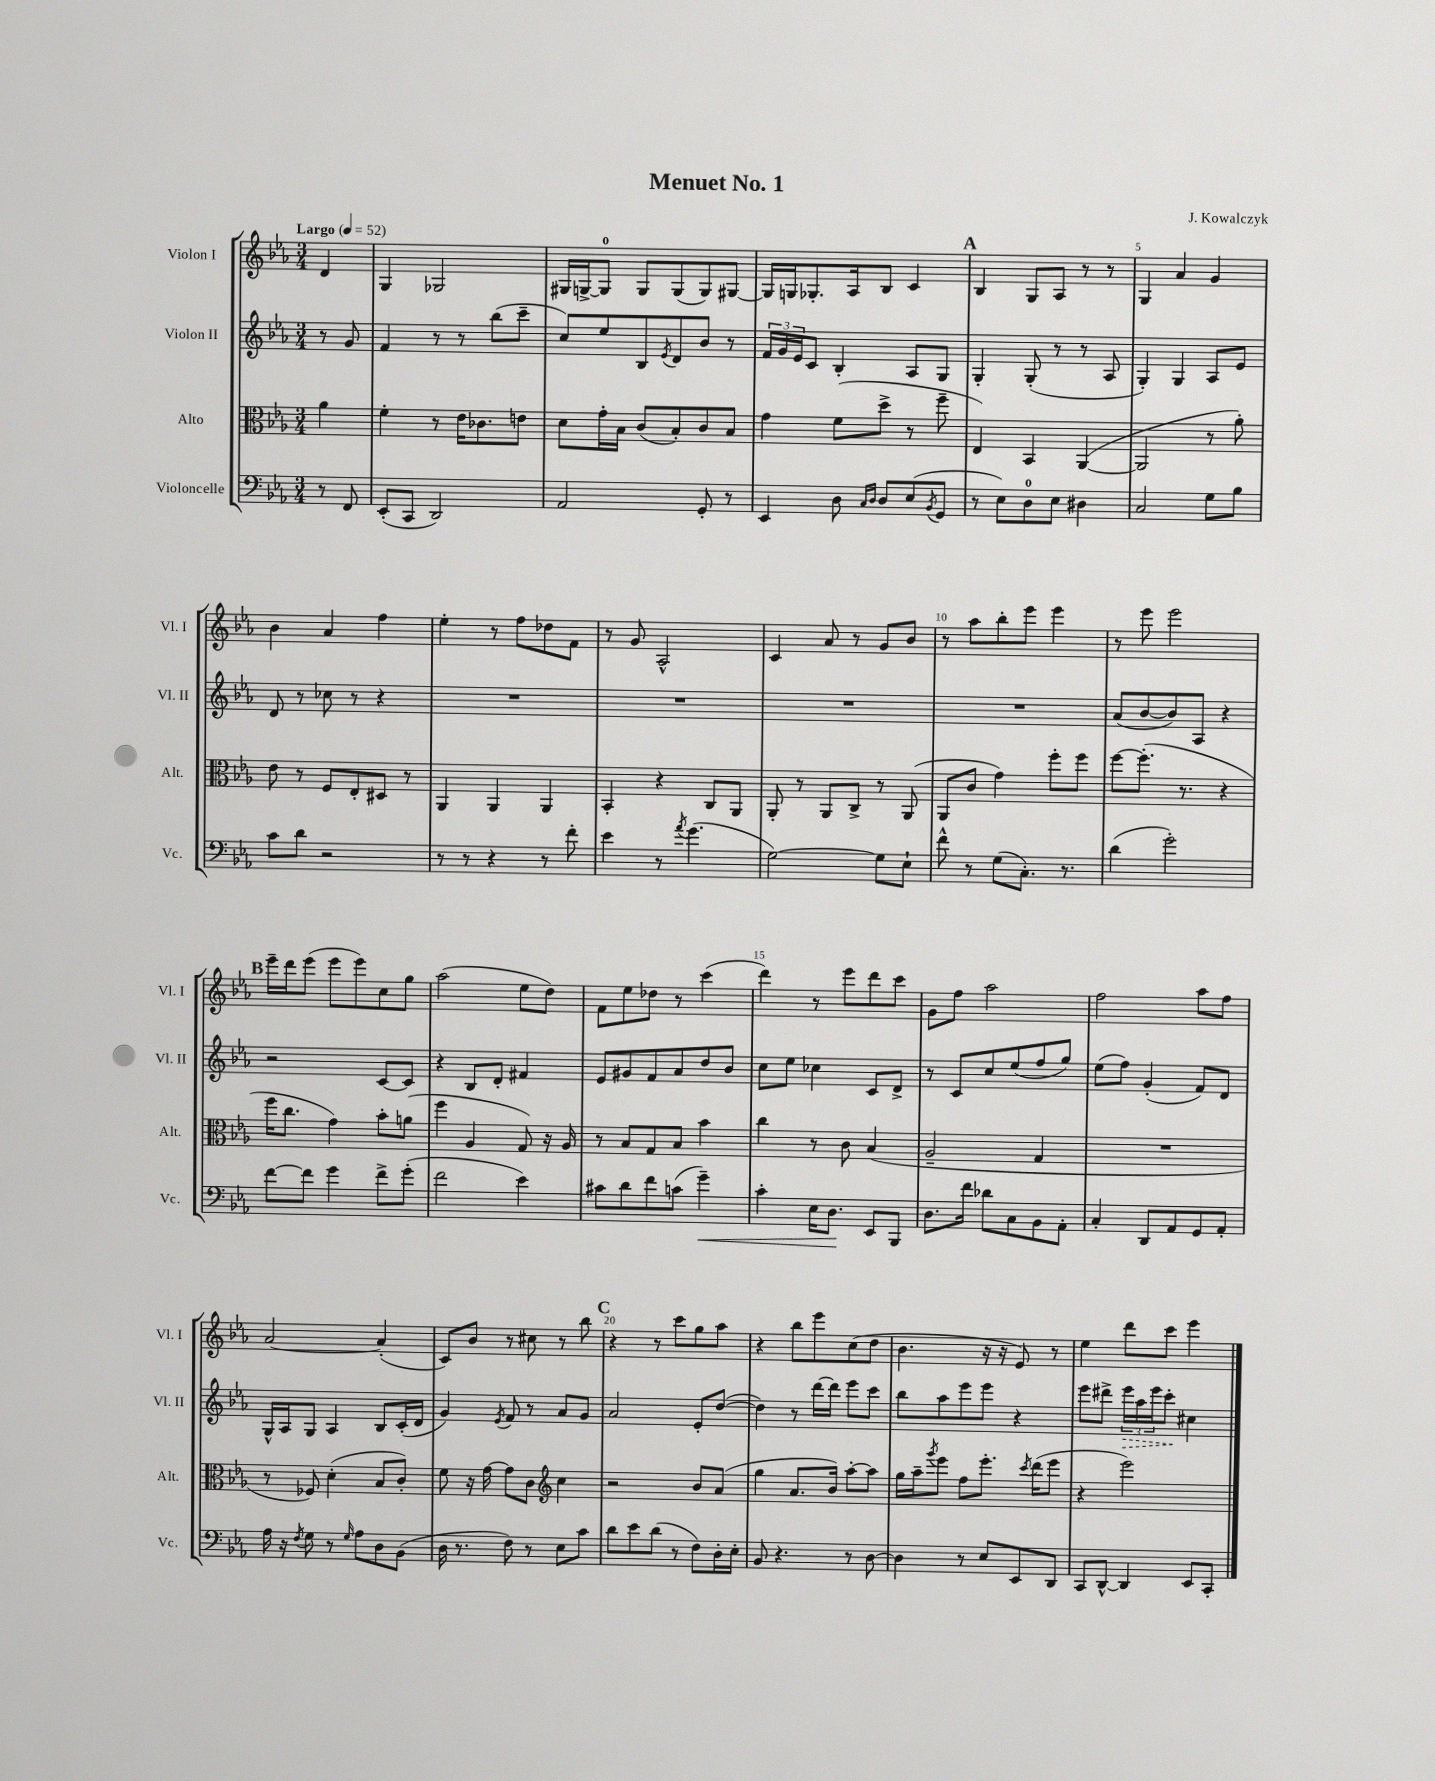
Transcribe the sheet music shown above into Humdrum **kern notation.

**kern	**kern	**kern	**kern
*staff4	*staff3	*staff2	*staff1
*clefF4	*clefC3	*clefG2	*clefG2
*k[b-e-a-]	*k[b-e-a-]	*k[b-e-a-]	*k[b-e-a-]
*M3/4	*M3/4	*M3/4	*M3/4
*MM52	*MM52	*MM52	*MM52
8r	4a-	8r	4d
8FF	.	8g	.
=	=	=	=
(8EE-'	4f'	4f	4G
8CC	.	.	.
2DD)	8r	8r	2G-
.	16e-	8r	.
.	8.c-	.	.
.	.	(8bb-	.
.	8e	8ccc~	.
=	=	=	=
2AA-	8d	8cc)	16G#
.	.	.	[16G^
.	16g'	8ee-	8G]
.	16B-	.	.
.	(8c	8B-	8G
.	.	8qe-	.
.	8B-')	8d	(8G
8GG'	8c	8b-	8G)
8r	8B-	8r	[8G#
=	=	=	=
4EE-	4g	24f	16G#]
.	.	24g	.
.	.	.	16G
.	.	24e-	.
.	.	8c	8.G-'
8D	(8f	4B-'	.
.	.	.	16A-
16qqC	.	.	.
16qqD	.	.	.
8D	8dd^	.	8B-
(8E-	8r	8A-	4c
8qBB-	.	.	.
8GG	8ff~	8G	.
=	=	=	=
8r	4E-)	4G'	4B-
8E-)	.	.	.
8D	4BB-	(8G'	8G
8E-	.	8r	8A-
4D#	([4AA-	8r	8r
.	.	8A-	8r
=	=	=	=
2C	2AA-]	4G')	4G
.	.	4G	4a-
8G	8r	8A-	4g
8B-	8a-')	8e-	.
=	=	=	=
8c	8e-	8d	4b-
8d	8r	8r	.
2r	8F	8cc-	4a-
.	8E-'	8r	.
.	8D#	4r	4ff
.	8r	.	.
=	=	=	=
8r	4AA-	2.r	4ee-'
8r	.	.	.
4r	4AA-	.	8r
.	.	.	8ff
8r	4AA-	.	8dd-
8f'	.	.	8f
=	=	=	=
4e-	4BB-'	2.r	8r
.	.	.	8g
8r	4r	.	2A-^^
8qa-	.	.	.
(4.g	.	.	.
.	8C	.	.
.	8AA-	.	.
=	=	=	=
[2G)	8AA-'	2.r	4c
.	8r	.	.
.	8AA-	.	8a-
.	8C^	.	8r
8G]	8r	.	8g
8E-`	(8AA-	.	8b-
=	=	=	=
8f^^	8AA-	2.r	8r
8r	8c	.	8aa-
(8G	4g)	.	8bb-'
8.C')	.	.	8eee-
.	8ff'	.	4eee-
8.r	.	.	.
.	8ff	.	.
=	=	=	=
(4d	[8ff	(8a-	8r
.	(8.ff']	[8b-	8eee-
2g')	.	8b-])	2eee-
.	8.r	.	.
.	.	8A-	.
.	4r	4r	.
=	=	=	=
[8f	16ff	2r	16eee-~
.	8.cc	.	16ddd
8f]	.	.	(8eee-
4g	4g)	.	8eee-
.	.	.	8eee-)
8f^	8b-'	[8c	8cc
(8g'	(8a	8c]	8gg
=	=	=	=
2f	4ff	4r	(2aa-
.	4A-	8B-	.
.	.	8d'	.
4e-)	8G)	4f#	8ee-
.	16r	.	8dd)
.	16A-	.	.
=	=	=	=
8c#	8r	8e-	8f
8d	8B-	8g#	8ee-
8f	8G	8f	8dd-
(8c	8B-	8a-	8r
4g~)	4b-	8dd	(4ccc
.	.	8b-	.
=	=	=	=
4c'	4cc	8cc	4ddd)
.	.	8ee-	.
16E-	8r	4cc-	8r
8.D	.	.	.
.	8c	.	8eee-
8EE-	(4B-	8c	8ddd
8BBB-	.	8d^	8ccc
=	=	=	=
8.D	2A-~	8r	8g
.	.	8c	8ff
16f	.	.	.
8d-	.	8cc	2aa-
8C	.	(8ee-	.
8BB-	4G	8ff	.
8AA-'	.	8gg)	.
=	=	=	=
4C'	2.r	(8ee-	2ff
.	.	8ff)	.
8DD	.	(4g'	.
8AA-	.	.	.
8GG	.	8f)	8aa-
8AA-'	.	8d	8ff
=	=	=	=
16A-	8r	16G^^	[2a-
16r	.	16A-	.
8qF	.	.	.
8G	8F-)	8G	.
8r	(4d'	4A-	.
16qqG	.	.	.
8A-	.	.	.
8D	8B-	8B-	(4a-']
(8BB-	8c')	(16c'	.
.	.	16d	.
=	=	=	=
16D	8f	4g)	8c)
8.r	.	.	.
.	16r	.	8b-
.	[16g	.	.
.	.	8qe-	.
8F)	8g]	8f	8r
8r	8c	8r	8cc#
*	*clefG2	*	*
8E-	4cc	8a-	8r
8c	.	8g	8bb-
=	=	=	=
8d	2r	2a-	4r
8e-	.	.	.
(8d	.	.	8r
8r	.	.	8ccc
8F)	8b-	8e-'	8gg
16D'	(8a-	([8dd	8aa-
16E-'	.	.	.
=	=	=	=
8BB-	4gg	4dd])	4r
4.r	.	.	.
.	8.a-	8r	8bb-
.	.	[16ddd	8eee-
.	16b-)	16ddd]	.
8r	[8aa-'	8eee-	(8cc
[8D	8aa-]	8ccc	8dd
=	=	=	=
4D]	16gg	8bb-	4.b-
.	16aa-~	.	.
.	8qggg	.	.
.	8eee-	8aa-	.
8r	8ff	8eee-	.
8E-	8.eee-'	8eee-	16r
.	.	.	16r
8EE-	.	4r	8e-)
.	8qccc	.	.
.	(16ddd	.	.
8DD	8eee-	.	8r
=	=	=	=
8CC	4r	8eee-	4ee-
[8DD^^	.	8ddd#^	.
4DD]	2eee-)	24eee-	8ddd
.	.	24aa-	.
.	.	24eee-	.
.	.	8ccc'	8ccc
8EE-	.	4cc#	4eee-
8CC'	.	.	.
==	==	==	==
*-	*-	*-	*-
